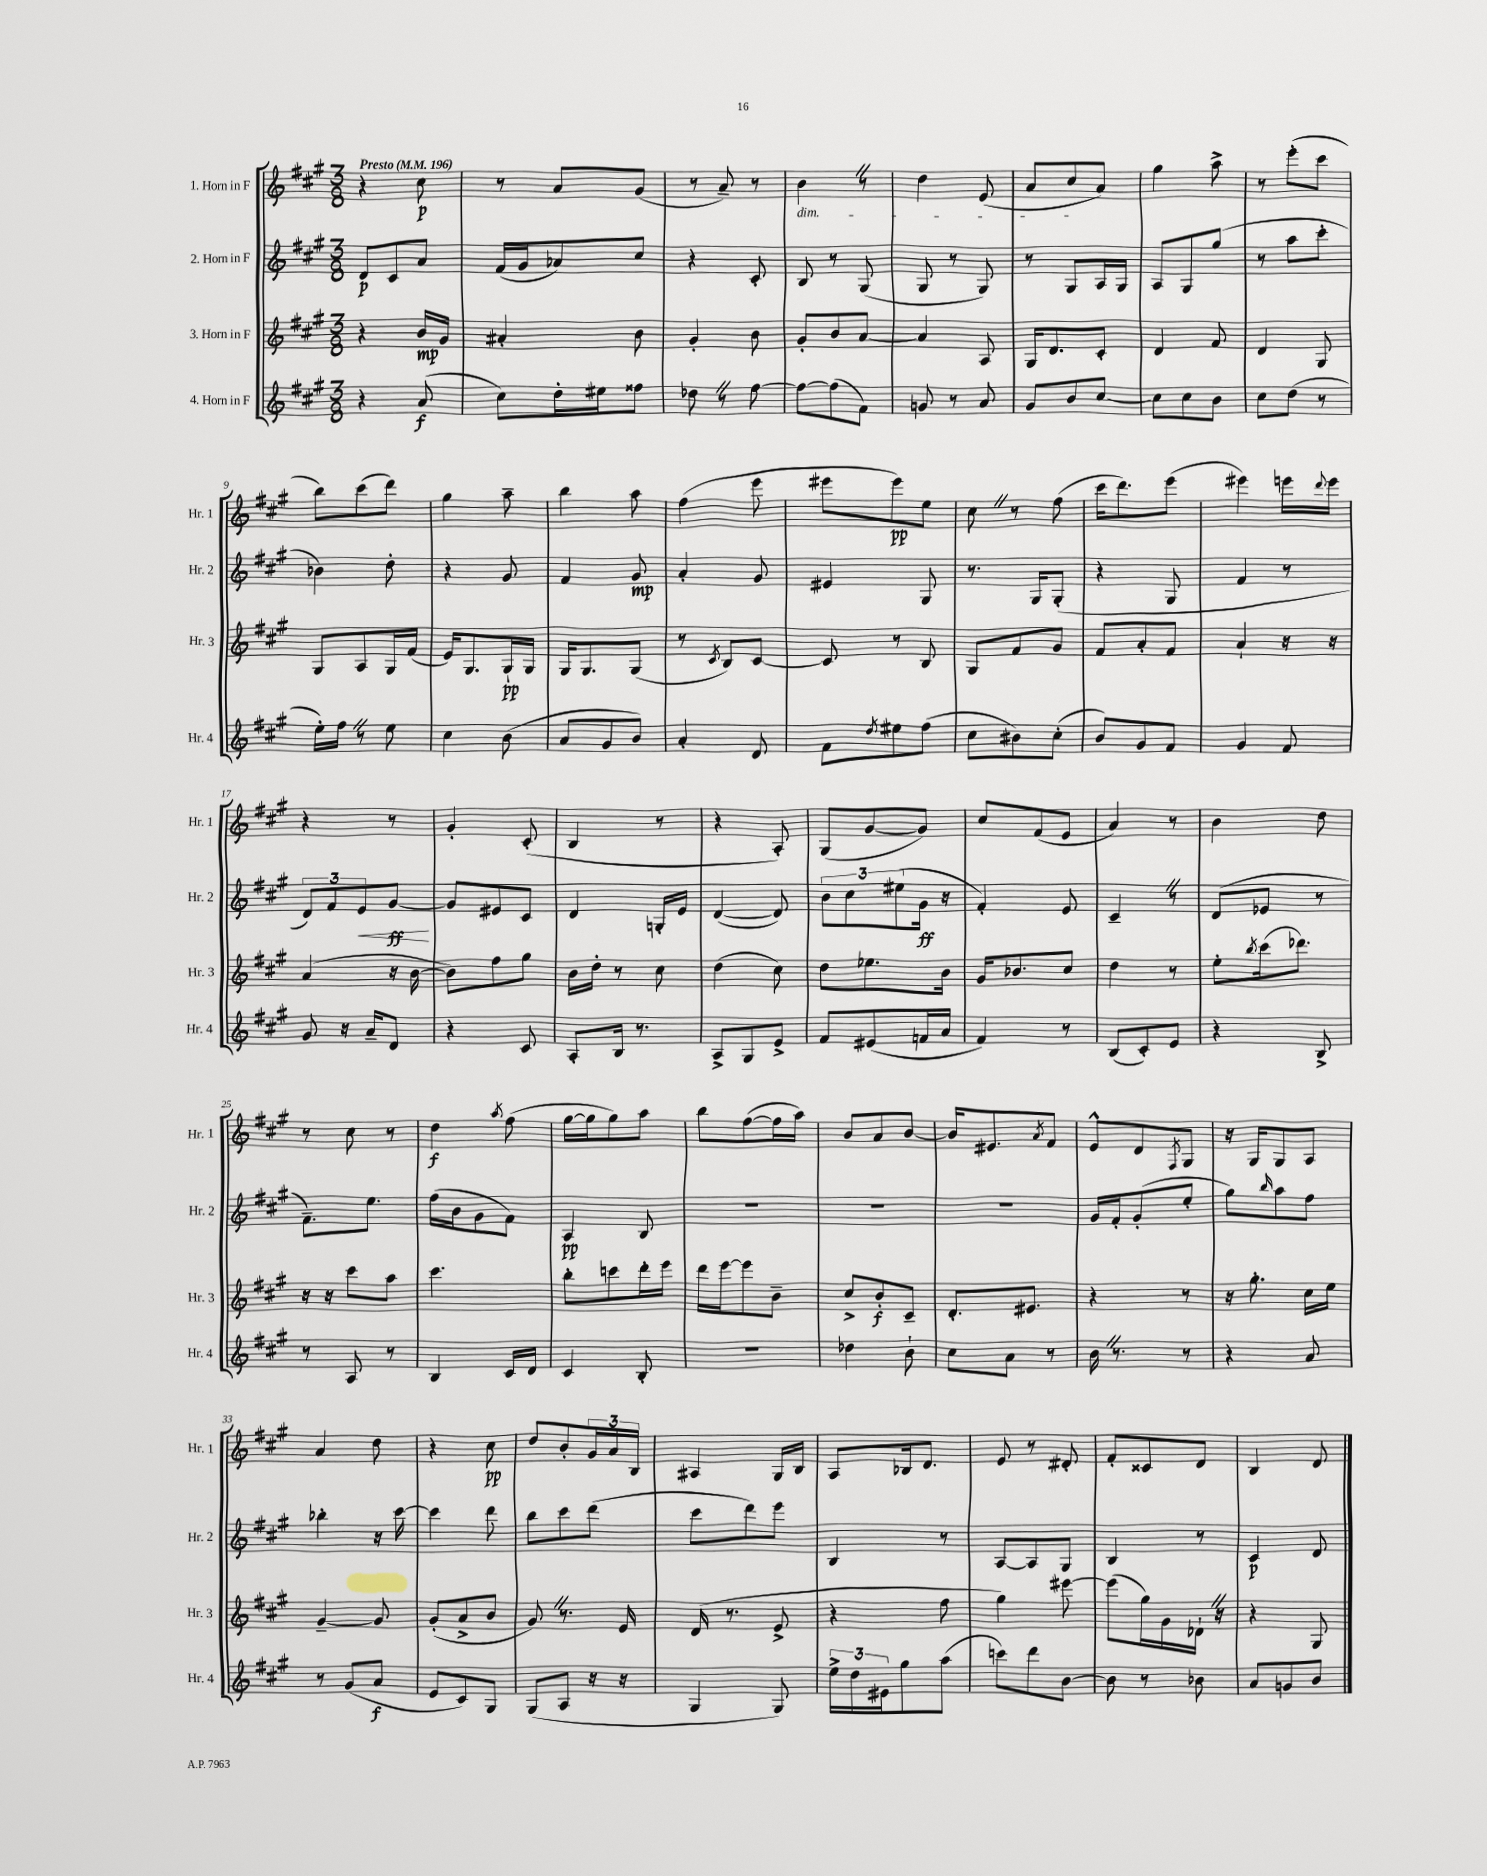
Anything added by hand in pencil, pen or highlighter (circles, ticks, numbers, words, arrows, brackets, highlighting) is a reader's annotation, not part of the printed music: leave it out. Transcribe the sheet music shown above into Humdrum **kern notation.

**kern	**dynam	**kern	**dynam	**kern	**dynam	**kern	**dynam
*part4	*part4	*part3	*part3	*part2	*part2	*part1	*part1
*staff4	*staff4	*staff3	*staff3	*staff2	*staff2	*staff1	*staff1
*I"4. Horn in F	*	*I"3. Horn in F	*	*I"2. Horn in F	*	*I"1. Horn in F	*
*I'Hr. 4	*	*I'Hr. 3	*	*I'Hr. 2	*	*I'Hr. 1	*
*clefG2	*	*clefG2	*	*clefG2	*	*clefG2	*
*k[f#c#g#]	*	*k[f#c#g#]	*	*k[f#c#g#]	*	*k[f#c#g#]	*
*M3/8	*	*M3/8	*	*M3/8	*	*M3/8	*
*MM196	*	*MM196	*	*MM196	*	*MM196	*
=1	=1	=1	=1	=1	=1	=1	=1
!	!	!	!	!	!	!LO:TX:a:B:t=Presto	!
4r	.	4r	.	8d/L	p	4r	.
.	.	.	.	8c#/	.	.	.
(8a/	f	16b/LL	mp	8a/J	.	8cc#\	p
.	.	16g#/JJ	.	.	.	.	.
=2	=2	=2	=2	=2	=2	=2	=2
8cc#\L)	.	4a#X'/	.	(16f#/LL	.	8r	.
.	.	.	.	16g#/J	.	.	.
16dd'\L	.	.	.	8a-X/)	.	8a/L	.
16ee#X\J	.	.	.	.	.	.	.
8ff##X\J	.	8b\	.	8cc#/J	.	(8g#/J	.
=3	=3	=3	=3	=3	=3	=3	=3
8dd-XZ\	.	4g#'/	.	4r	.	8r	.
8r	.	.	.	.	.	8a~/)	.
[8ff#\	.	8b\	.	8c#'/	.	8r	.
=4	=4	=4	=4	=4	=4	=4	=4
!	!	!	!	!	!	!LO:TX:b:i:t=dim.	!
8ff#\L_	.	8g#'/L	.	8B/	.	4bZ\	.
(8ff#\]	.	8b/	.	8r	.	.	.
8f#\J)	.	[8a/J	.	(8G#/	.	8r	.
=5	=5	=5	=5	=5	=5	=5	=5
8gn/	.	4a/]	.	8G#/	.	4dd\	.
8r	.	.	.	8r	.	.	.
8a/	.	8A/	.	8G#/)	.	(8e/	.
=6	=6	=6	=6	=6	=6	=6	=6
8g#/L	.	16G#/KL	.	8r	.	8a/L	.
.	.	8.d/	.	.	.	.	.
8b/	.	.	.	8G#/L	.	8cc#/	.
[8cc#/J	.	8c#'/J	.	16A/L	.	8a/J)	.
.	.	.	.	16G#/JJ	.	.	.
=7	=7	=7	=7	=7	=7	=7	=7
8cc#\L]	.	4d/	.	8A/L	.	4gg#\	.
8cc#\	.	.	.	8G#/	.	.	.
8b\J	.	8f#/	.	(8gg#/J	.	8aa^\	.
=8	=8	=8	=8	=8	=8	=8	=8
8cc#\L	.	4d/	.	8r	.	8r	.
(8dd\J	.	.	.	8aa\L	.	(8eee'\L	.
8r	.	8G#/	.	8ccc#'\J	.	8ccc#\J	.
!!LO:LB:g=z
=9	=9	=9	=9	=9	=9	=9	=9
16ee'\LL)	.	8G#/L	.	4b-X\)	.	8bb\L)	.
16ff#Z\JJ	.	.	.	.	.	.	.
8r	.	8A/	.	.	.	(8ccc#\	.
8ee\	.	16G#/L	.	8dd'\	.	8ddd\J)	.
.	.	(16f#/JJ	.	.	.	.	.
=10	=10	=10	=10	=10	=10	=10	=10
4cc#\	.	16e/KL)	.	4r	.	4gg#\	.
.	.	8.G#/	.	.	.	.	.
(8b\	.	16G#`/L	pp	8g#/	.	8aa~\	.
.	.	16G#/JJ	.	.	.	.	.
=11	=11	=11	=11	=11	=11	=11	=11
8a/L	.	16G#/KL	.	4f#/	.	4bb\	.
.	.	8.G#/	.	.	.	.	.
8g#/	.	.	.	.	.	.	.
8b/J)	.	(8G#/J	.	8g#/	mp	8aa\	.
=12	=12	=12	=12	=12	=12	=12	=12
4a'/	.	8r	.	4a'/	.	(4ff#\	.
.	.	8qc#/	.	.	.	.	.
.	.	8B/L)	.	.	.	.	.
8d/	.	[8c#/J	.	8g#/	.	8eee\	.
=13	=13	=13	=13	=13	=13	=13	=13
8f#\L	.	8c#/]	.	4e#X/	.	8eee#X\L	.
8qdd/	.	.	.	.	.	.	.
8ee#X\	.	8r	.	.	.	8eee#\)	pp
(8ff#\J	.	8B/	.	8G#/	.	8ee\J	.
=14	=14	=14	=14	=14	=14	=14	=14
8cc#\L	.	8G#/L	.	8.r	.	8cc#Z\	.
8b#X\)	.	8f#/	.	.	.	8r	.
.	.	.	.	16G#/KL	.	.	.
(8cc#'\J	.	8g#/J	.	(8G#'/J	.	(8ff#\	.
=15	=15	=15	=15	=15	=15	=15	=15
8b/L)	.	8f#/L	.	4r	.	16ccc#\KL	.
.	.	.	.	.	.	8.ddd\)	.
8g#/	.	8a'/	.	.	.	.	.
8f#/J	.	8f#/J	.	8G#/	.	(8eee\J	.
=16	=16	=16	=16	=16	=16	=16	=16
4g#/	.	4a`/	.	4f#/	.	4eee#X\)	.
8f#/	.	16r	.	8r	.	16eeen\LL	.
.	.	.	.	.	.	8qqddd/	.
.	.	16r	.	.	.	16eee\JJ	.
!!LO:LB:g=z
=17	=17	=17	=17	=17	=17	=17	=17
8g#/	.	(4a/	.	12d/L)	.	4r	.
.	.	.	.	12f#/	.	.	.
16r	.	.	.	.	.	.	.
!	!	!	!	!	!LO:HP:b	!	!
.	.	.	.	12e/	<	.	.
16a~/KL	.	.	.	.	.	.	.
8d/J	.	16r	.	[8g#/J	ff	8r	.
.	.	[16b\	.	.	.	.	.
.	.	.	.	.	[	.	.
=18	=18	=18	=18	=18	=18	=18	=18
4r	.	8b\L])	.	8g#/L]	.	4g#'/	.
.	.	8ff#\	.	8e#X/	.	.	.
8c#/	.	8gg#\J	.	8c#/J	.	(8c#'/	.
=19	=19	=19	=19	=19	=19	=19	=19
8A'/L	.	16b\LL	.	4d/	.	4B/	.
.	.	16dd'\JJ	.	.	.	.	.
16B/Jk	.	8r	.	.	.	.	.
8.r	.	.	.	.	.	.	.
.	.	8cc#\	.	16Gn'/LL	.	8r	.
.	.	.	.	16e/JJ	.	.	.
=20	=20	=20	=20	=20	=20	=20	=20
8A^/L	.	(4dd\	.	([4d/	.	4r	.
8G#/	.	.	.	.	.	.	.
8e^/J	.	8cc#\)	.	8d/])	.	8A'/)	.
=21	=21	=21	=21	=21	=21	=21	=21
8f#/L	.	8dd\L	.	12b\L	.	(8G#/L	.
.	.	.	.	12cc#\	.	.	.
(8e#X/	.	8.ee-X\	.	.	.	[8g#/	.
.	.	.	.	(12ee#X\	.	.	.
16fn/L	.	.	.	16g#\Jk	ff	8g#/J])	.
16a/JJ	.	16b\Jk	.	16r	.	.	.
=22	=22	=22	=22	=22	=22	=22	=22
4f#/)	.	16g#/KL	.	4f#'/)	.	8cc#/L	.
.	.	8.b-X/	.	.	.	.	.
.	.	.	.	.	.	(8f#/	.
8r	.	8cc#/J	.	8e/	.	8e/J	.
=23	=23	=23	=23	=23	=23	=23	=23
(8B/L	.	4dd\	.	4c#~Z/	.	4a/)	.
8c#'/)	.	.	.	.	.	.	.
8e/J	.	8r	.	8r	.	8r	.
=24	=24	=24	=24	=24	=24	=24	=24
4r	.	8ee'\L	.	(8d/L	.	4b\	.
.	.	8qbb/	.	.	.	.	.
.	.	(16ccc#\k	.	8e-X/J	.	.	.
.	.	8.ddd-X\J)	.	.	.	.	.
8B^/	.	.	.	8r	.	8dd\	.
!!LO:LB:g=z
=25	=25	=25	=25	=25	=25	=25	=25
8r	.	16r	.	8.f#~\L)	.	8r	.
.	.	16r	.	.	.	.	.
8A/	.	8ccc#\L	.	.	.	8cc#\	.
.	.	.	.	8.ee\J	.	.	.
8r	.	8aa\J	.	.	.	8r	.
=26	=26	=26	=26	=26	=26	=26	=26
4B/	.	4.ccc#\	.	(16ff#\LL	.	4dd\	f
.	.	.	.	16b\J	.	.	.
.	.	.	.	8g#\	.	.	.
.	.	.	.	.	.	8qaa/	.
16c#/LL	.	.	.	8f#\J)	.	(8ff#\	.
16d/JJ	.	.	.	.	.	.	.
=27	=27	=27	=27	=27	=27	=27	=27
4c#/	.	8bb'\L	.	4A/	pp	[16gg#\LL	.
.	.	.	.	.	.	16gg#\J]	.
.	.	8cccn\	.	.	.	8gg#\)	.
8B'/	.	16ddd'\L	.	8B/	.	8aa\J	.
.	.	16eee\JJ	.	.	.	.	.
=28	=28	=28	=28	=28	=28	=28	=28
4.r	.	16ddd\LL	.	4.r	.	8bb\L	.
.	.	[16eee\J	.	.	.	.	.
.	.	8eee\]	.	.	.	([8ff#\	.
.	.	8b~\J	.	.	.	16ff#\L]	.
.	.	.	.	.	.	16aa\JJ)	.
=29	=29	=29	=29	=29	=29	=29	=29
4dd-X\	.	8cc#^/L	.	4.r	.	8b/L	.
.	.	8b'/	f	.	.	8a/	.
8b`\	.	8c#~/J	.	.	.	[8b/J	.
=30	=30	=30	=30	=30	=30	=30	=30
8cc#\L	.	8.d'/L	.	4.r	.	16b/KL]	.
.	.	.	.	.	.	8.e#X/	.
8a\J	.	.	.	.	.	.	.
.	.	8.e#X/J	.	.	.	.	.
.	.	.	.	.	.	8qa/	.
8r	.	.	.	.	.	8f#/J	.
=31	=31	=31	=31	=31	=31	=31	=31
16bZ\	.	4r	.	16g#/LL	.	8e^^/L	.
8.r	.	.	.	16f#'/J	.	.	.
.	.	.	.	(8g#'/	.	8d/	.
.	.	.	.	.	.	8qF#/	.
8r	.	8r	.	8ee'/J	.	8G#/J	.
=32	=32	=32	=32	=32	=32	=32	=32
4r	.	16r	.	8gg#\L)	.	16r	.
.	.	8.gg#'\	.	.	.	16G#/KL	.
.	.	.	.	16qqbb/	.	.	.
.	.	.	.	8aa\	.	8G#/	.
8a/	.	16cc#\LL	.	8ff#\J	.	8A/J	.
.	.	16ee\JJ	.	.	.	.	.
!!LO:LB:g=z
=33	=33	=33	=33	=33	=33	=33	=33
8r	.	[4g#~/	.	4bb-X'\	.	4a/	.
(8g#/L	.	.	.	.	.	.	.
8a/J	f	8g#/]	.	16r	.	8dd\	.
.	.	.	.	[16ccc#\	.	.	.
=34	=34	=34	=34	=34	=34	=34	=34
8e/L	.	(8g#'/L	.	4ccc#\]	.	4r	.
8c#/)	.	8a^/	.	.	.	.	.
8G#/J	.	8b/J	.	8ddd\	.	8cc#\	pp
=35	=35	=35	=35	=35	=35	=35	=35
(8G#/L	.	8g#Z/)	.	8bb\L	.	8dd/L	.
8A/J	.	8.r	.	8ccc#\	.	8b'/	.
16r	.	.	.	(8ddd\J	.	24g#/L	.
.	.	.	.	.	.	24a/	.
16r	.	16e/	.	.	.	.	.
.	.	.	.	.	.	24B/JJ	.
=36	=36	=36	=36	=36	=36	=36	=36
4G#/	.	(16d/	.	8ccc#\L	.	4A#X/	.
.	.	8.r	.	.	.	.	.
.	.	.	.	8ddd\)	.	.	.
8G#/)	.	8e^/	.	8eee\J	.	16G#/LL	.
.	.	.	.	.	.	16B/JJ	.
=37	=37	=37	=37	=37	=37	=37	=37
24ee^\LL	.	4r	.	4B/	.	8A/L	.
24dd\	.	.	.	.	.	.	.
24e#X\J	.	.	.	.	.	.	.
8gg#\	.	.	.	.	.	16B-X/k	.
.	.	.	.	.	.	8.d/J	.
(8aa\J	.	8ff#\	.	8r	.	.	.
=38	=38	=38	=38	=38	=38	=38	=38
8cccn\L)	.	4gg#\)	.	[8A/L	.	8e/	.
8ddd\	.	.	.	8A/]	.	8r	.
[8b\J	.	[8eee#X\	.	8G#/J	.	8d#X'/	.
=39	=39	=39	=39	=39	=39	=39	=39
8b\]	.	(8eee#\L]	.	4B/	.	8f#'/L	.
8r	.	16gg#\L)	.	.	.	8c##X/	.
.	.	16g#\	.	.	.	.	.
8b-X\	.	16d-X`Z\JJ	.	8r	.	8d/J	.
.	.	16r	.	.	.	.	.
=40	=40	=40	=40	=40	=40	=40	=40
8a/L	.	4r	.	4c#/	p	4B/	.
8gn/	.	.	.	.	.	.	.
8b/J	.	8G#/	.	8d/	.	8d/	.
==	==	==	==	==	==	==	==
*-	*-	*-	*-	*-	*-	*-	*-
